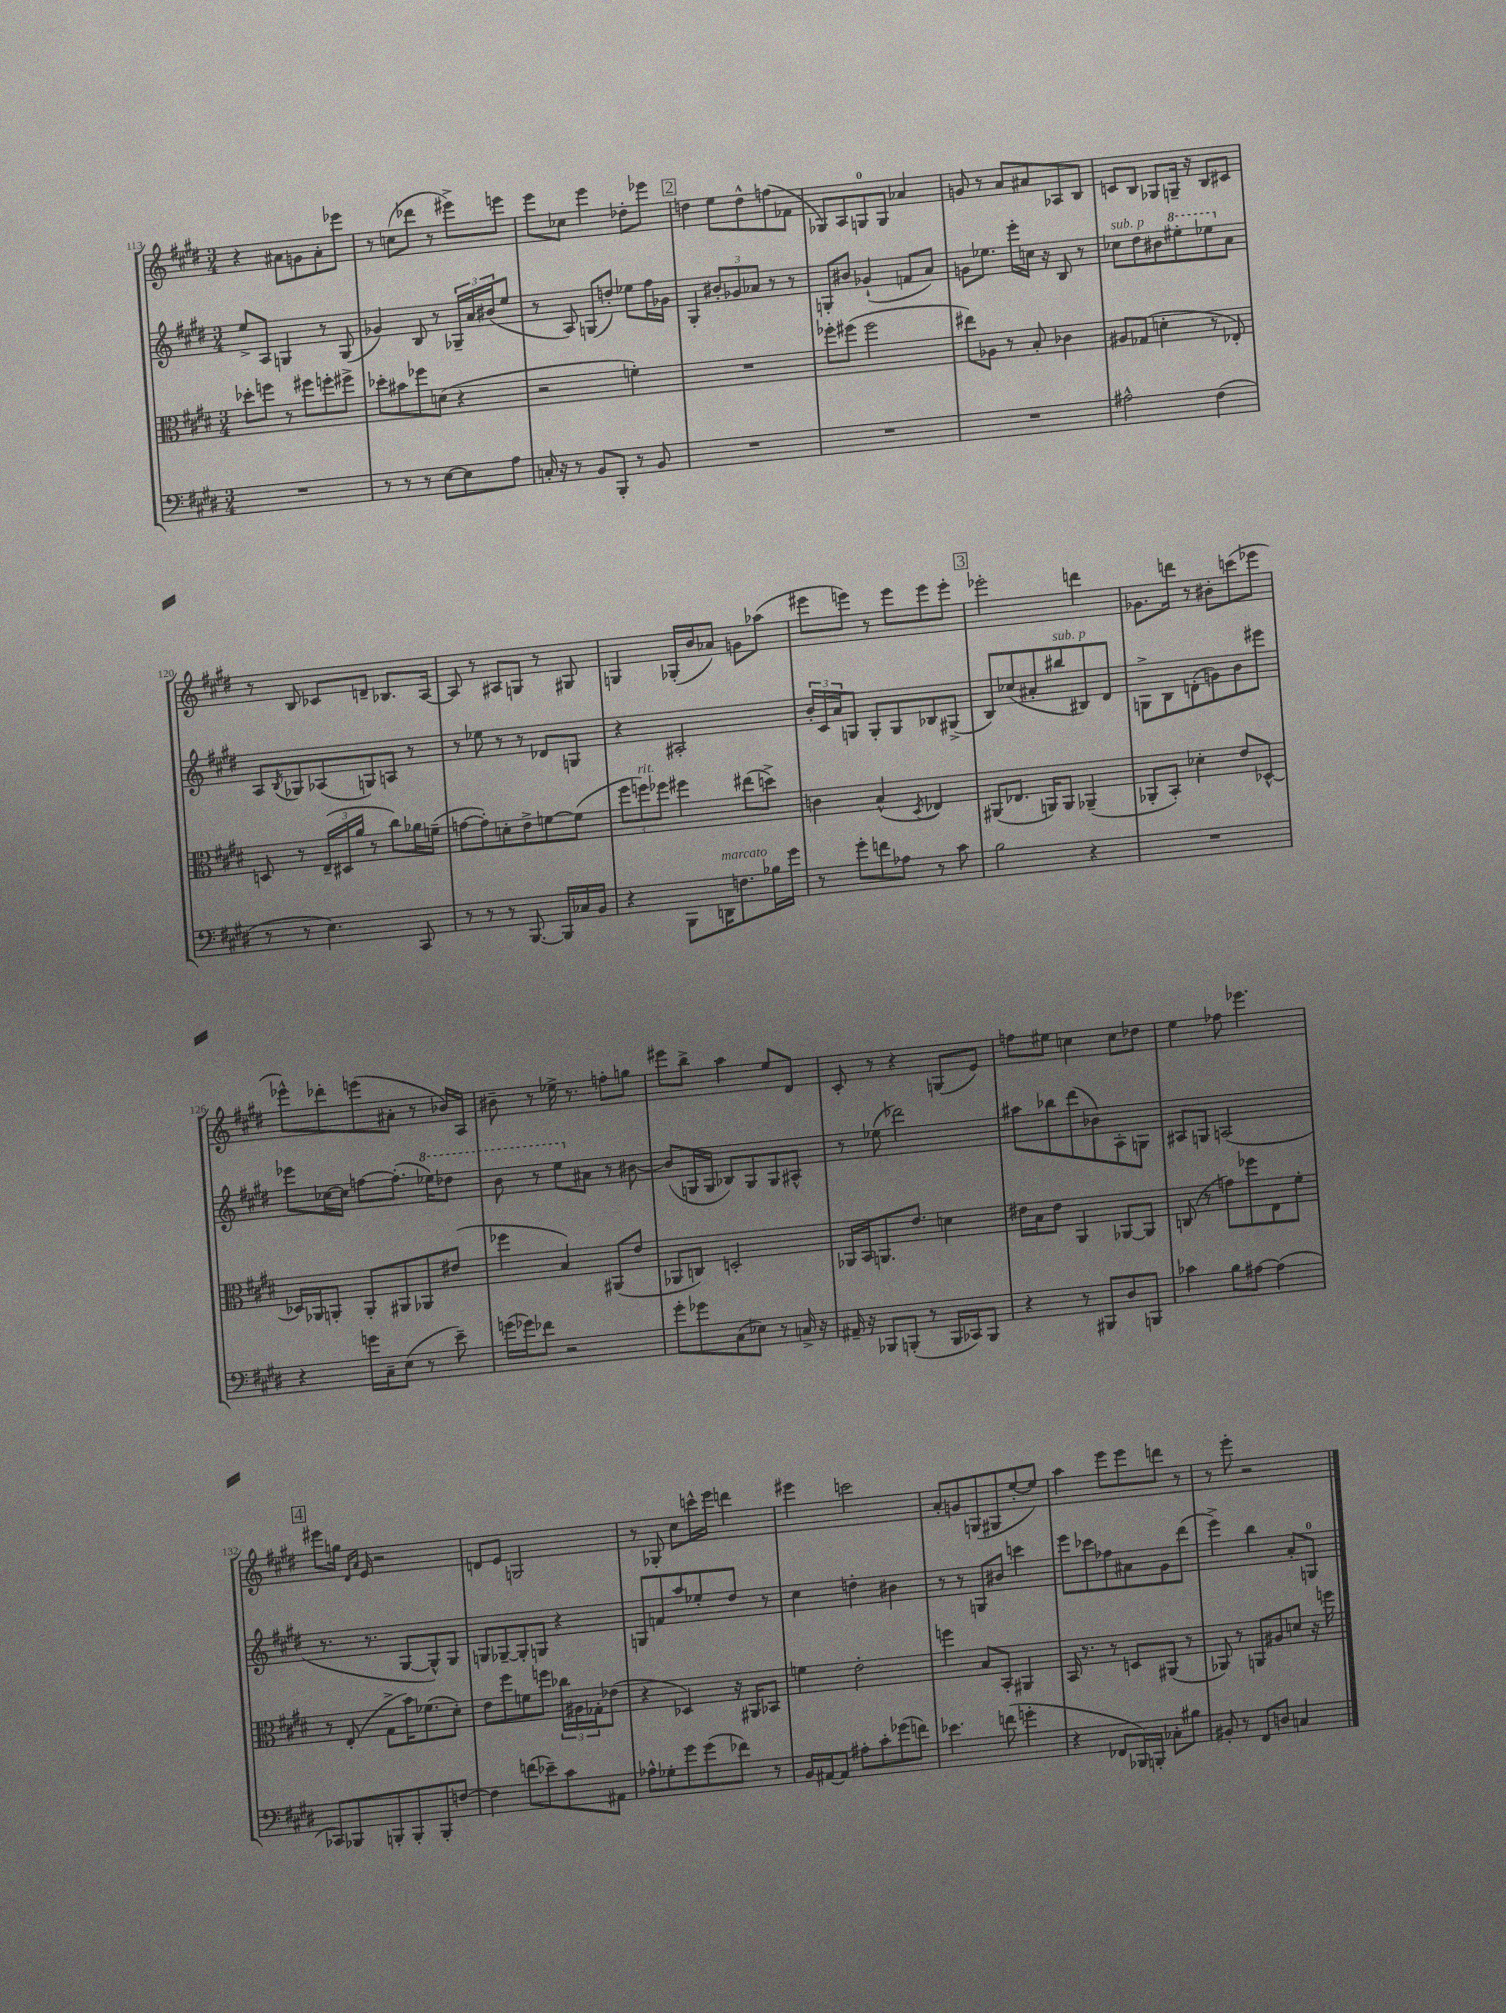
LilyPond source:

<<
\new StaffGroup <<
\new Staff = "s0" {
    \clef treble \key e \major \numericTimeSignature \time 3/4
    r4 ais'8 g'8 ais'8-. ees'''8 |
    r8 c''8( des'''8 r8 eis'''8->) e'''8 |
    e'''8 ces''8 e'''4 des''8-. ees'''8 |
    \mark \markup { \box "2" } d''4 e''8 d''8-^ f''8( fes'8 |
    ges8) a8 g8-0 g8 aes'4 |
    g'8 r8 a'8 ais'8 aes8 b8 |
    c'8 b8 ges8 g16-- r16 b8 cis'8 |
    r8 b8 ces'8 d'8-- bes8. a16~ |
    a8 r8 ais8 g8 r8 gis8 |
    g4 ges16-.( b'16 aes'8) g'8 aes''8( |
    eis'''8 e'''8) r8 e'''8 e'''8 e'''8-. |
    \mark \markup { \box "3" } ees'''2-. d'''4 |
    ges'8. d'''16 r8 bis'8-. c'''8( ees'''8 |
    ees'''8-^) des'''8-. e'''8( ais'8-. r8 bes'16) a16 |
    bis'8-- r8 ees''16-> r8. f''8-. g''8 |
    eis'''8 b''8-> a''4 e''8 dis'8 |
    cis'8-. r8 r4 g8( e'8) |
    f''8 eis''8 c''4 c''8 des''8 |
    e''4 fes''8 ees'''4. |
    \mark \markup { \box "4" } eis'''8 g''16 \grace { dis'16 a'16 } e'16 r2 |
    d'8 e'8 g2 |
    r8 ges8-. cis''8 c'''16-^ e'''16 d'''4 |
    eis'''4 c'''2 |
    a'8-. g'8 g8( gis8 e''8~-. e''8) |
    a''4 e'''8 e'''8 d'''8 r8 |
    r8 e'''8-. r2 \bar "|." |
}
\new Staff = "s1" {
    \clef treble \key e \major \numericTimeSignature \time 3/4
    e''8-> a8 g4 r8 g8( |
    ges'4) b8 r8 \tuplet 3/2 { ges16-- a'16 bis'16( } e''8 |
    r8 a8) g8( d''8-.) ees''8 fis''16 ges'16 |
    \mark \markup { \box "2" } gis4-. \tuplet 3/2 { bis'8-. ges'8 aes'8 } r8 r8 |
    g8-. bis'8 ges'4-!( f'8 a'8) |
    g'8 ees''8. e'''16-. c''16 r16 b8 r8 |
    ces''8^\markup { \italic "sub. p" } dis''8 bis'8 \ottava #1 eis'''8-. ees'''8 \ottava #0 a'8 |
    a8 \acciaccatura { b8 } ges8 aes8( g8) a8 r8 |
    r8 ees''8 r8 r8 des'8 g8 |
    r4 ais2-. |
    \tuplet 3/2 { b'16-. cis'16 a'16 } g8 g8-. g8 bes8 gis8->( |
    \mark \markup { \box "3" } b8) ces''8( ais'8-. bis''8^\markup { \italic "sub. p" } bis8) dis'8 |
    g8-> b8 d'8-.( g'8) b'8 eis'''8 |
    ees'''8 ces''16~ ces''16 f''8~ f''8.-.( \ottava #1 ees'''!16) des'''8 |
    b''8 r8 e'''8 \ottava #0 ais'8 r8 bis'8~ |
    bis'8( g16 g16 bes8) g8 g8 ais8-^ |
    r8 ees''8( des'''2) |
    ais''8 bes''8 dis'''8( bes'8) a8-. g8 |
    ais8 g8 a2( |
    \mark \markup { \box "4" } r8. r8. gis8~ gis8-^) gis8 |
    g8 ges8~-- ges8-. g8 r4 |
    g8 f'8 a''8 ees''8-. dis''8 r8 |
    cis''4 d''4-. bis'4 |
    r8 r8 g8 bis'8 c'''4 |
    e'''8 ces'''8 fes''8 ais'8 gis'8 dis'''8( |
    e'''4->) b''4 a'8-. g8-0 \bar "|." |
}
\new Staff = "s2" {
    \clef alto \key e \major \numericTimeSignature \time 3/4
    des''8-. f''8 r8 fis''8 f''8-. fis''8-> |
    des''8-. bis'8 fes''8 d'8( r4 |
    r2 f'4-.) |
    \mark \markup { \box "2" } R2. |
    fes''8-. fis''8( fis''2 |
    eis''8) aes8 r8 b8-. ces'4 |
    ais8 ges8( d'4-. r8 ees8-.) |
    d8 r8 \tuplet 3/2 { e16--( dis16 a'16 } r8 cis''8) aes'16 f'16--( |
    g'8~ g'8-.) d'8-. e'8-> f'8~ f'8( |
    \tuplet 3/2 { fis''8 f''8^\markup { \italic "rit." }) fes''8 } fis''4 eis''8( d''8->) |
    c'4 b4-^( \acciaccatura { dis8 } ees4) |
    \mark \markup { \box "3" } ais,8( ees8. a,16) a,8 aes,4--( |
    aes,8-. b,8-.) des'4-. e'8 des8~-^ |
    des16 aes,16 a,8-. a,8-. ais,8 aes,8 eis'8( |
    fes''4 b4) ais,8( e'8 |
    aes,8 c8) d2-. |
    aes,16 b,16 a,8. e'8. d'4 |
    eis'16 b16 eis'8 a,4 aes,8~ aes,8 |
    c8( r8 g'8) fes''8 e8 fis'8-. |
    \mark \markup { \box "4" } r8 e8-.( gis8-> b'16) fes'8.( dis'8-.) |
    e'8 fis''8 f'8 f''8 \tuplet 3/2 { ces''16 ais16 ges16-. } ees'8( |
    r4 des4) r16 ais,16 bes,8 |
    f'4 e'2-. |
    f''4 b8 b,8-. ais,4 |
    b,16 r8. r8 d8 ais,8( r8 |
    aes,8) r8 a,8 ais8 d'8 r16 f''16 \bar "|." |
}
\new Staff = "s3" {
    \clef bass \key e \major \numericTimeSignature \time 3/4
    R2. |
    r8 r8 r8 e8~ e8 a8 |
    c16-. r16 r8 b,8 b,,8-. r8 b,8 |
    \mark \markup { \box "2" } R2. |
    R2. |
    R2. |
    ais2-^ fis4( |
    r8 r8 e4.) cis,8 |
    r8 r8 r8 b,,8.~ b,,16 ces16 b,16 |
    r4 b,,8 d,16^\markup { \italic "marcato" } f8. bes16 gis'16 |
    r8 gis'8-. f'8 aes8 r8 cis'8 |
    \mark \markup { \box "3" } b2 r4 |
    R2. |
    r4 g'16 cis16-- e8( r8 e'8--) |
    g'16( ges'16) fes'8 r2 |
    gis'8-. ges'8 cis8( ees8) r8 c16-> r16 |
    ais,16-- r16 bes,,8 b,,8-.( r8 b,,16 ces,16) b,,8 |
    r4 r8 bis,,8 dis8 b,,8 |
    ces'4 b8 ais8~ ais4( |
    \mark \markup { \box "4" } ces,8) bes,,8 b,,8-. b,,8-. b,,8-. f8~ |
    f4 f'8( ees'8--) cis'8 ais,8 |
    aes8-^ ges8-. gis'8 gis'8( fes'8) r8 |
    b,16 ais,16~ ais,8 ais8-. cis'8-. ges'8( f'8) |
    ees'4. f'8( g'4-. |
    r4 fes,8 bes,,16) b,,16-. ces8-. bis8 |
    bis,8-. r8 fis,8 d8 c4 \bar "|." |
}
>>
>>
\layout { \context { \Score currentBarNumber = #113 } }
